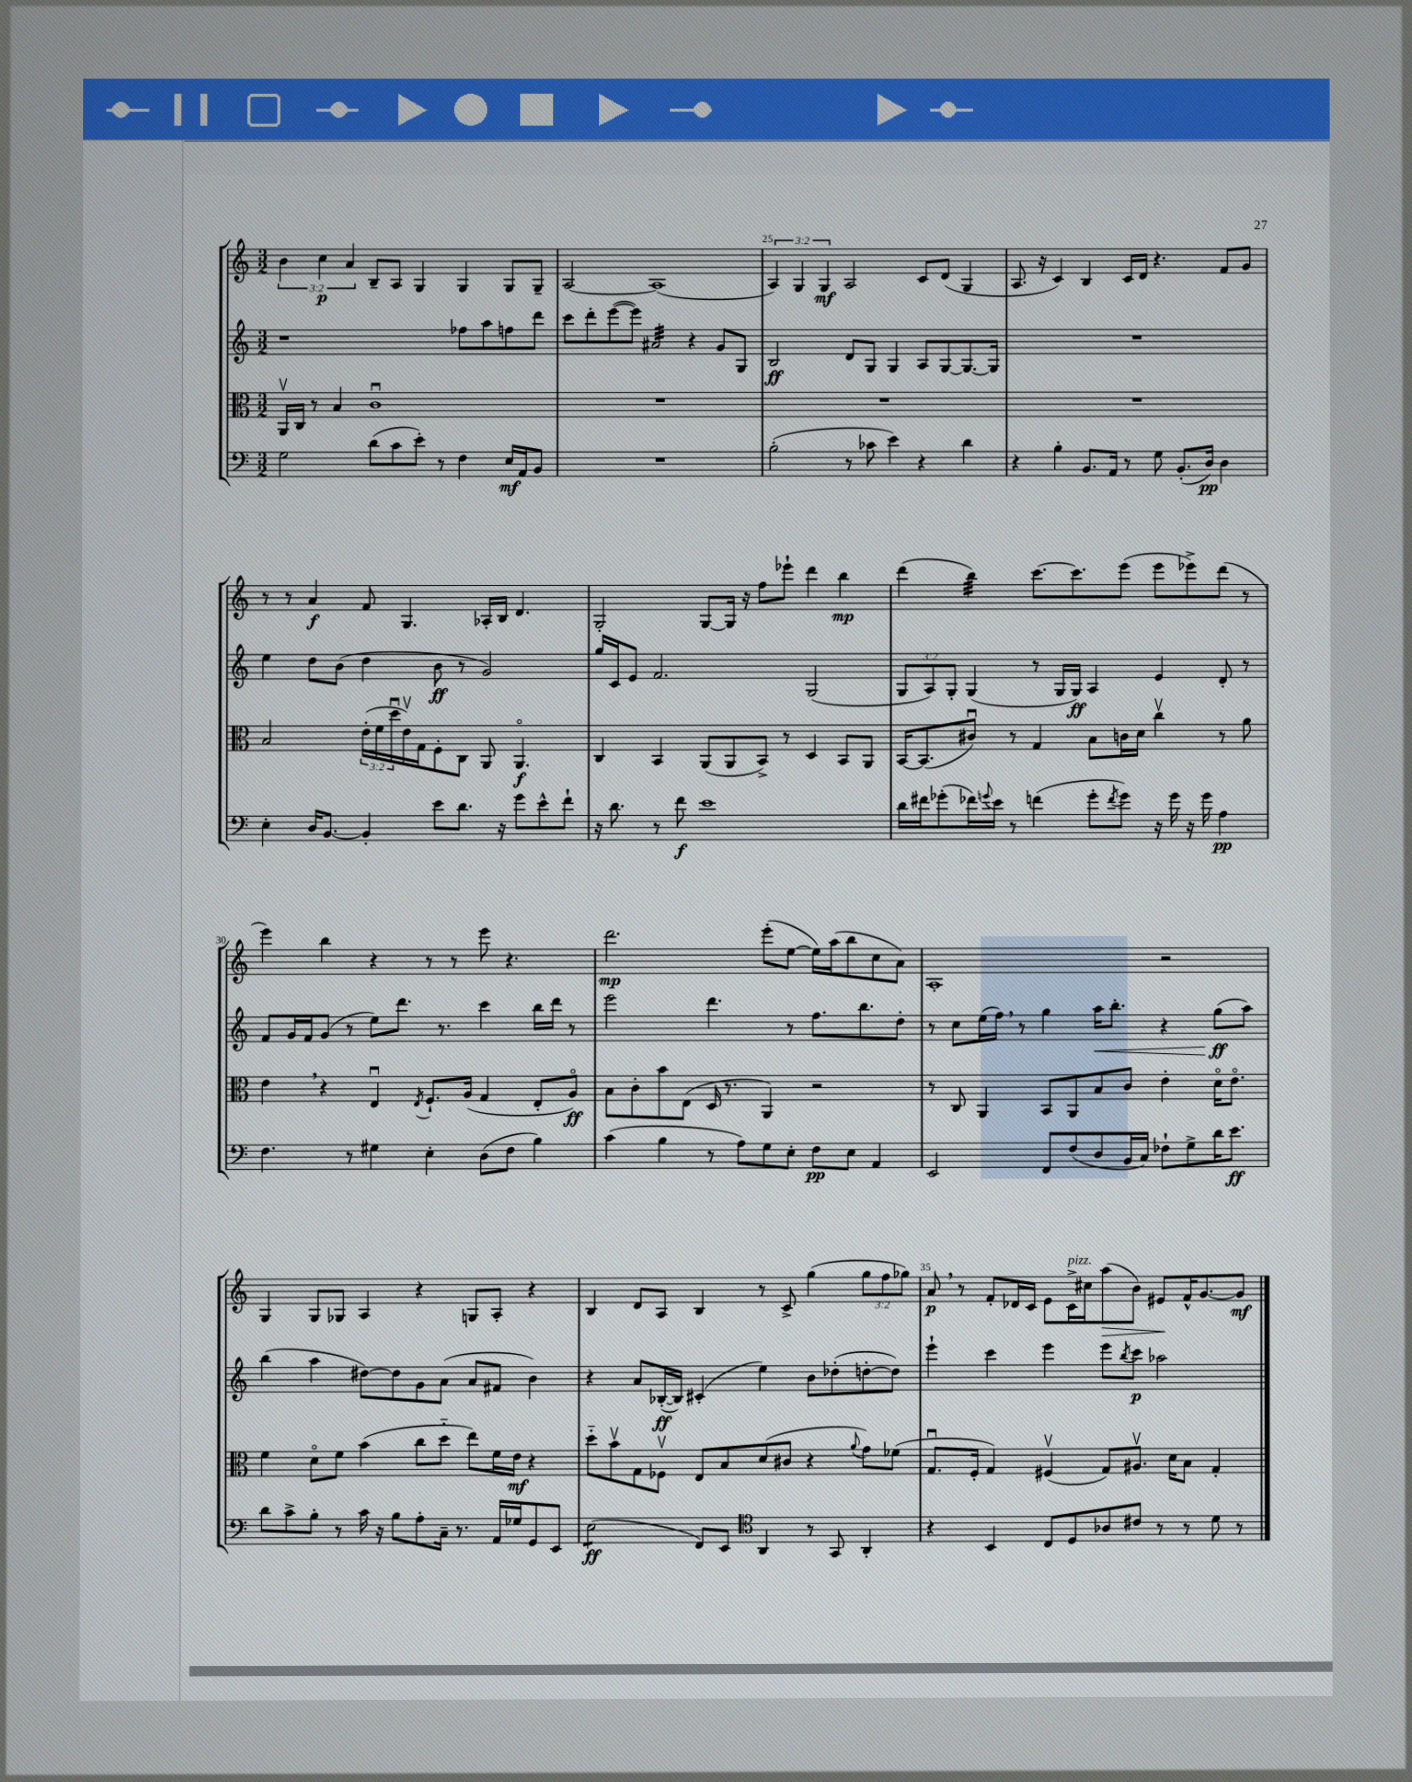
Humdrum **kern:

**kern	**kern	**kern	**kern
*staff4	*staff3	*staff2	*staff1
*clefF4	*clefC3	*clefG2	*clefG2
*k[]	*k[]	*k[]	*k[]
*M3/2	*M3/2	*M3/2	*M3/2
2G\	16AAv/LL	1r	6b\
.	16C/JJ	.	.
.	8r	.	.
.	.	.	6cc\
.	4B/	.	.
.	.	.	6a/
(8d\L	1cu	.	8B~/L
8c\	.	.	8A/J
8e'\J)	.	.	4G/
8r	.	.	.
4F\	.	8ff-\L	4G/
.	.	8aa\	.
16E/LL	.	8ff\	8G/L
16AA/J	.	.	.
8BB/J	.	8ddd\J	8G~/J
=	=	=	=
1.r	1.r	8ccc\L	[2A/
.	.	8ddd'\	.
.	.	([8eee\	.
.	.	8eee\]J)	.
.	.	2a#/	(1A]
.	.	4r	.
.	.	8g/L	.
.	.	8G/J	.
=	=	=	=
(2B'\	1.r	2B/	6A/)
.	.	.	6G/
.	.	.	6G/
8r	.	8d/L	2A/
8c-\	.	8G/J	.
4e\)	.	4G/	.
4r	.	8A/L	8c/L
.	.	[8G/	(8d/J
4d\	.	8.G/_	4G/
.	.	16G/]Jk	.
=	=	=	=
4r	1.r	1.r	8.A/
.	.	.	16r
4B'\	.	.	4c/)
8.BB/L	.	.	4B/
16AA/Jk	.	.	.
8r	.	.	16c/LL
.	.	.	16d/JJ
8G\	.	.	4.r
(8.BB'/L	.	.	.
16D/Jk)	.	.	.
4D\	.	.	8f/L
.	.	.	8g/J
=	=	=	=
4E'\	2B/	4ee\	8r
.	.	.	8r
16D/LK	.	8dd\L	4a/
[8.BB/J	.	.	.
.	.	(8b\J	.
4BB'/]	(24e'\LL	4dd\	8f/
.	24f\	.	.
.	24ddu\	.	.
.	16ev\)	.	4.G/
.	16G\J	.	.
8e\L	8F'\	8b\	.
8.d\J	8C\J	8r	.
.	8AA/	2g/)	16A-'/LL
16r	.	.	16B/JJ
8g\L	4.AAo/	.	4.d/
8e^^\	.	.	.
8f`\J	.	.	.
=	=	=	=
16r	4C/	16gg/LL	2G'/
8.d\	.	16c/J	.
.	.	8e/J	.
8r	4BB/	2.f/	.
8f\	.	.	.
1e	(8AA/L	.	[8G/L
.	8AA/	.	16G/]Jk
.	.	.	16r
.	8BB^/J)	.	8ff\L
.	8r	.	8eee-`\J
.	4D/	(2G/	4ddd\
.	8BB/L	.	4bb\
.	8AA/J	.	.
=	=	=	=
16d\LL	[16BB/LK	12G/L	(4ddd\
16f#\J	(8.BB/]	.	.
.	.	12A/)	.
(8g-'\	.	.	.
.	.	12G'/J	.
16f-\L)	8c#u/J)	(4G/	4bb\)
8qqg/	.	.	.
16e\JJ	.	.	.
8r	8r	.	.
(4f\	4G/	8r	[8.ccc\L
.	.	16G/LL	.
.	.	16G/JJ)	8.ccc\]
8g'\L	8B\L	4A/	.
8qf/	.	.	.
8g\J)	16c\L	.	(8eee\J
.	16d\JJ	.	.
16r	4ccv\	4e/	8eee\L
16g\	.	.	.
16r	.	.	8eee-^\)
16g\	.	.	.
4A\	8r	8d'/	(8ddd\J
.	8a\	8r	8r
=	=	=	=
4.F\	4e\	8f/L	4eee\)
.	.	16g/L	.
.	.	16f/J	.
.	4r	(8g/J	4bb\
8r	.	8r	.
4G#\	4Eu/	8ee\L)	4r
.	.	8.ddd\J	.
.	8qE/	.	.
4E'\	8.F`/L	.	8r
.	.	8.r	.
.	.	.	8r
.	(16A/Jk	.	.
(8D\L	4G/	4ccc\	8eee\
8F\J	.	.	4.r
4B\)	8E'/L	16bb\LL	.
.	.	16ddd\JJ	.
.	8Ao/J)	8r	.
=	=	=	=
(4c\	8B\L	2eee\	2.ddd\
.	8c'\	.	.
4B\	8b\	.	.
.	(8E\J	.	.
8r	16D/	4.ddd\	.
.	8.r	.	.
8A\L)	.	.	.
8G\	4AA/)	.	(8eee'\L
8E'\J	.	8r	[8ee\J
8F\L	2r	8.ff\L	16ee\]LL)
.	.	.	(16aa\J
8E\J	.	.	8bb\
.	.	8.bb\	.
4AA/	.	.	8cc\
.	.	8dd'\J	8a\J)
=	=	=	=
2EE/	8r	8r	1A'
.	8C/	8cc\L	.
.	4AA/	(16ee\L	.
.	.	16ff\JJ)	.
.	.	8r	.
8FF/L	8BB/L	4gg\	.
(8F/	8AA/	.	.
8D/	8B/	16aa\LK	.
.	.	8.bb'\J	.
16BB/L	8c/J	.	.
16C/JJ)	.	.	.
8F-`\L	4e'\	4r	2r
8G^\	.	.	.
16d\K	16do\LK	(8gg\L	.
8.e\J	8.eo\J	.	.
.	.	8aa\J)	.
=	=	=	=
8d\L	4f\	(4bb\	4G/
8c^\	.	.	.
8B'\J	8do\L	4aa\	8G/L
8r	8f\J	.	8G-/J
16c\	(4b\	[8dd#\L)	4A/
16r	.	.	.
8B\L	.	8dd#\]	.
8A'\	8cc\L	8g\	4r
16C~\Jk	8dd'~\J	(8a\J	.
8.r	.	.	.
.	8ee\L)	8a/L	8G/L
16AA/LL	16f\L	8f#/J	8A'/J
16G-/J	16e\JJ	.	.
8GG/	4r	4b\)	4r
8EE/J	.	.	.
=	=	=	=
(2E\	8dd'~\L	4r	4B/
.	8bv\	.	.
.	8G\	8a/L	8d/L
.	8F-v\J	([16B-'/L	8A/J
.	.	16B-/]JJ)	.
8FF/L)	8E/L	(4c#'/	4B/
8EE/J	8B/	.	.
*clefC4	*	*	*
4AA/	(8d/	4ee\)	8r
.	8c#/J	.	8c^/
8r	4r	8b\L	(4gg\
8GG/	.	(8dd-'\	.
.	8qqa/	.	.
4AA'/	8g\L)	[8dd'\	12gg\L
.	.	.	12ff\
.	(8f-\J	8dd\]J)	.
.	.	.	12gg-\J)
=	=	=	=
4r	8.Gu/L	4eee`\	8a/
.	.	.	8r
.	16F'/Jk	.	.
4BB/	4G/)	4ccc\	8f'/L
.	.	.	16d-/L
.	.	.	16c/JJ
8C/L	(4F#v/	4eee\	8e\L
8D/	.	.	16c^\L
.	.	.	16cc#\J
8A-/	8G/L)	8eee\L	(8aa\
.	.	8qbb/	.
8c#/J	8.A#v/J	8ccc\J	8b\J)
8r	.	2aa-\	8e#/L
.	16d\LK	.	.
8r	8B\J	.	16f^^/K
.	.	.	[8.g/
8d\	4G'/	.	.
8r	.	.	8g/]J
==	==	==	==
*-	*-	*-	*-
